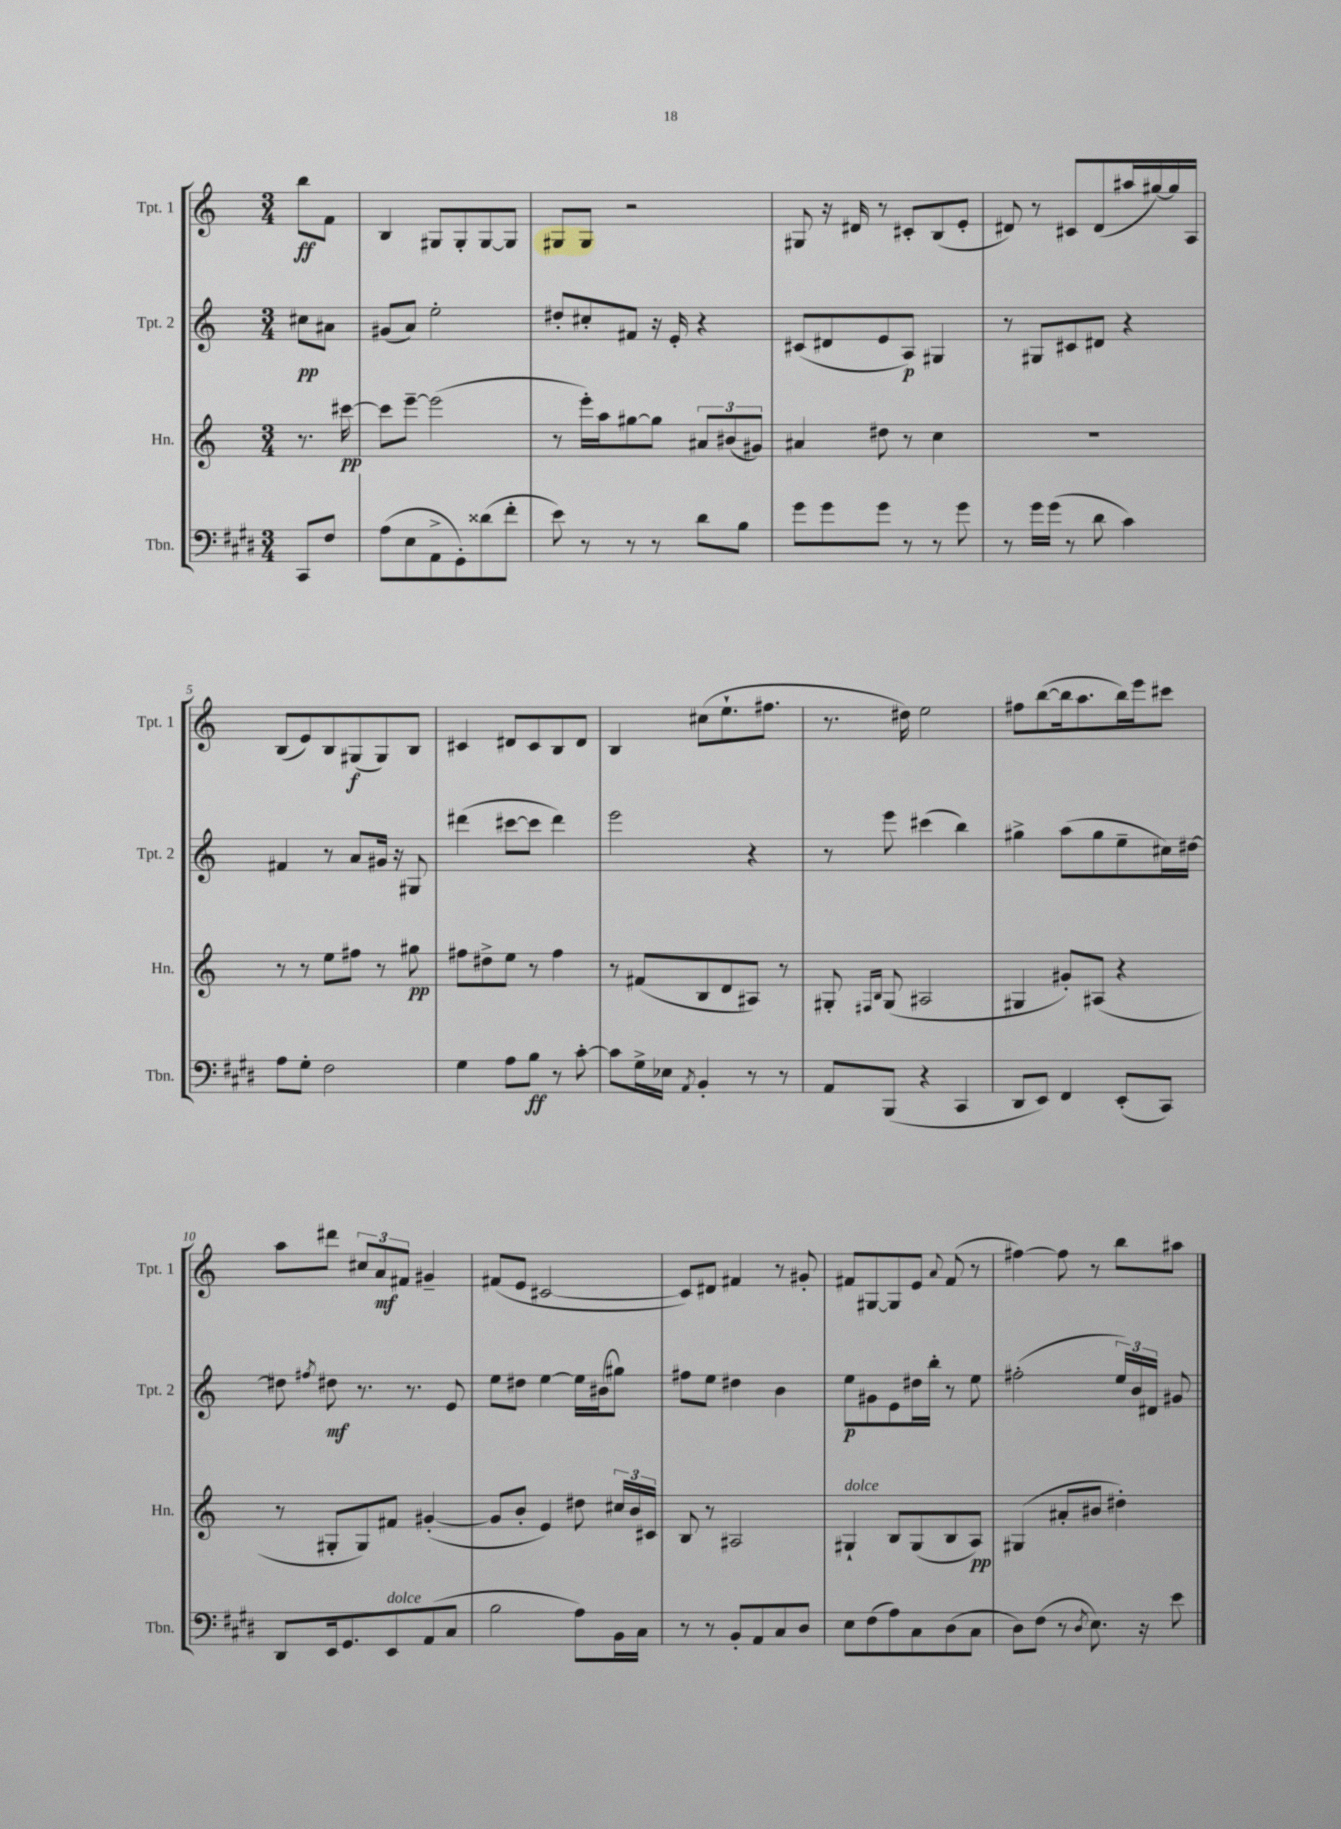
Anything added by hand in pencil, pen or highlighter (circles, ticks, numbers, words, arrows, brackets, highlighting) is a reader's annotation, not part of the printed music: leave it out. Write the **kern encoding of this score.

**kern	**dynam	**kern	**dynam	**kern	**dynam	**kern	**dynam
*part4	*part4	*part3	*part3	*part2	*part2	*part1	*part1
*staff4	*staff4	*staff3	*staff3	*staff2	*staff2	*staff1	*staff1
*I"Tbn.	*	*I"Hn.	*	*I"Tpt. 2	*	*I"Tpt. 1	*
*I'Tbn.	*	*I'Hn.	*	*I'Tpt. 2	*	*I'Tpt. 1	*
*clefF4	*	*clefG2	*	*clefG2	*	*clefG2	*
*k[f#c#g#d#]	*	*k[]	*	*k[]	*	*k[]	*
*M3/4	*	*M3/4	*	*M3/4	*	*M3/4	*
=	=	=	=	=	=	=	=
8CC#/L	.	8.r	.	8cc#X\L	pp	8bb\L	ff
8F#/J	.	.	.	8a#X\J	.	8f\J	.
.	.	[16ccc#X\	pp	.	.	.	.
=1	=1	=1	=1	=1	=1	=1	=1
(8A\L	.	8ccc#\L]	.	(8g#X/L	.	4B/	.
8E\	.	[8eee~\J	.	8a/J)	.	.	.
8AA^\	.	(2eee\]	.	2ee'\	.	8G#X/L	.
8GG#'\)	.	.	.	.	.	8G#'/	.
(8d##X\	.	.	.	.	.	[8G#/	.
8f#'\J	.	.	.	.	.	8G#/J]	.
=2	=2	=2	=2	=2	=2	=2	=2
8e\)	.	8r	.	8dd#X'/L	.	8G#X/L	.
8r	.	16eee'\LL)	.	8cc#X'/	.	8G#/J	.
.	.	16aa\J	.	.	.	.	.
8r	.	[8gg#X\	.	8f#X/J	.	2r	.
8r	.	8gg#\J]	.	16r	.	.	.
.	.	.	.	16e'/	.	.	.
8d#\L	.	12a#X/L	.	4r	.	.	.
.	.	(12b#X/	.	.	.	.	.
8B\J	.	.	.	.	.	.	.
.	.	12g#X/J)	.	.	.	.	.
=3	=3	=3	=3	=3	=3	=3	=3
8g#\L	.	4a#X/	.	(8c#X/L	.	8G#X/	.
8g#\	.	.	.	8d#X/	.	16r	.
.	.	.	.	.	.	16d#X/	.
8g#\J	.	8dd#X\	.	8e/	.	8r	.
8r	.	8r	.	8A/J)	p	8c#X'/L	.
8r	.	4cc\	.	4G#X/	.	(8B/	.
8g#\	.	.	.	.	.	8e'/J	.
=4	=4	=4	=4	=4	=4	=4	=4
8r	.	2.r	.	8r	.	8d#X/)	.
16g#\LL	.	.	.	8G#X/L	.	8r	.
(16g#\JJ	.	.	.	.	.	.	.
8r	.	.	.	8c#X/	.	8c#X/L	.
8d#\	.	.	.	8d#X/J	.	(8d#/	.
4c#\)	.	.	.	4r	.	16aa#X/L	.
.	.	.	.	.	.	[16gg#X/)	.
.	.	.	.	.	.	16gg#/]	.
.	.	.	.	.	.	16A/JJ	.
!!LO:LB:g=z
=5	=5	=5	=5	=5	=5	=5	=5
8A\L	.	8r	.	4f#X/	.	(8B/L	.
8G#'\J	.	8r	.	.	.	8e/)	.
2F#\	.	8ee\L	.	8r	.	8B/	.
.	.	8ff#X\J	.	8a/L	.	(8G#X/	f
.	.	8r	.	16g#X/Jk	.	8G#/)	.
.	.	.	.	16r	.	.	.
.	.	8gg#X\	pp	8G#X/	.	8B/J	.
=6	=6	=6	=6	=6	=6	=6	=6
4G#\	.	8ff#X\L	.	(4ddd#X\	.	4c#X/	.
.	.	8dd#X^\	.	.	.	.	.
8A\L	.	8ee\J	.	[8ccc#X\L	.	8d#X/L	.
8B\J	ff	8r	.	8ccc#\J]	.	8c#/	.
8r	.	4ff#\	.	4ddd#\)	.	8B/	.
[8c#'\	.	.	.	.	.	8d#/J	.
=7	=7	=7	=7	=7	=7	=7	=7
8c#\L]	.	8r	.	2eee\	.	4B/	.
16G#^\L	.	(8f#X/L	.	.	.	.	.
16E-X\JJ	.	.	.	.	.	.	.
8qAA/	.	.	.	.	.	.	.
4BB'/	.	8B/	.	.	.	(8cc#X\L	.
.	.	8d/	.	.	.	8.ee`\	.
8r	.	8A#X/J)	.	4r	.	.	.
.	.	.	.	.	.	8.ff#X\J	.
8r	.	8r	.	.	.	.	.
=8	=8	=8	=8	=8	=8	=8	=8
8AA/L	.	8G#X'/	.	8r	.	8.r	.
.	.	16qqF#X/LL	.	.	.	.	.
.	.	16qqB/JJ	.	.	.	.	.
(8BBB/J	.	(8G#/	.	8eee\	.	.	.
.	.	.	.	.	.	16dd#X\)	.
4r	.	2A#X/	.	(4ccc#X\	.	2ee\	.
4CC#/	.	.	.	4bb\)	.	.	.
=9	=9	=9	=9	=9	=9	=9	=9
8DD#/L	.	4G#X/	.	4gg#X^\	.	8ff#X\L	.
8EE/J)	.	.	.	.	.	([8bb\	.
4FF#/	.	8g#X'/L)	.	(8aa\L	.	16bb\k]	.
.	.	.	.	.	.	8.aa\	.
.	.	(8A#X/J	.	8gg#\	.	.	.
(8EE'/L	.	4r	.	8ee~\	.	16bb\L)	.
.	.	.	.	.	.	16eee\J	.
8CC#/J)	.	.	.	16cc#X\L)	.	8ccc#X\J	.
.	.	.	.	[16dd#X\JJ	.	.	.
!!LO:LB:g=z
=10	=10	=10	=10	=10	=10	=10	=10
8DD#/L	.	8r	.	8dd#X\]	.	8aa\L	.
.	.	.	.	8qff#X/	.	.	.
16EE/k	.	8G#X'/L	.	8dd#X\	mf	8ddd#X\J	.
8.GG#/	.	.	.	.	.	.	.
.	.	8G#/)	.	8.r	.	12cc#X/L	.
.	.	.	.	.	.	12a/	mf
!LO:TX:a:i:t=dolce	!	!	!	!	!	!	!
8EE/	.	8f#X/J	.	.	.	.	.
.	.	.	.	.	.	12f#X/J	.
.	.	.	.	8.r	.	.	.
(8AA/	.	([4g#X'/	.	.	.	4g#X~/	.
8C#/J	.	.	.	8e/	.	.	.
=11	=11	=11	=11	=11	=11	=11	=11
2B\	.	8g#/L]	.	8ee\L	.	(8f#X/L	.
.	.	8b'/J	.	8dd#X\J	.	8e/J	.
.	.	4e/)	.	[4ee\	.	[2c#X/	.
8A\L)	.	8dd#X\	.	16ee\LL]	.	.	.
.	.	.	.	(16b#X\J	.	.	.
16BB\L	.	24cc#X/LL	.	8gg#X\J)	.	.	.
.	.	24b/	.	.	.	.	.
16C#\JJ	.	.	.	.	.	.	.
.	.	24c#X/JJ	.	.	.	.	.
=12	=12	=12	=12	=12	=12	=12	=12
8r	.	8B/	.	8ff#X\L	.	8c#/L])	.
8r	.	8r	.	8ee\J	.	8d#X/J	.
8BB'/L	.	2A#X/	.	4dd#X\	.	4f#X/	.
8AA/	.	.	.	.	.	.	.
8C#/	.	.	.	4b\	.	8r	.
8D#/J	.	.	.	.	.	8g#X'/	.
=13	=13	=13	=13	=13	=13	=13	=13
!	!	!LO:TX:a:i:t=dolce	!	!	!	!	!
8E\L	.	4G#X`/	.	8ee\L	p	8f#X/L	.
(8F#\	.	.	.	8g#X\	.	[8G#X/	.
8A\)	.	8B/L	.	8e\	.	8G#/]	.
8C#\	.	(8G#/	.	16dd#X\L	.	8e/J	.
.	.	.	.	16bb'\JJ	.	.	.
.	.	.	.	.	.	8qqa/	.
(8D#\	.	8B/	.	8r	.	(8f#/	.
8C#\J	.	8A/J)	pp	8ee\	.	8r	.
=14	=14	=14	=14	=14	=14	=14	=14
8D#\L)	.	(4G#X/	.	(2ff#X'\	.	[4ff#X\)	.
(8F#\J	.	.	.	.	.	.	.
8r	.	8a#X'/L	.	.	.	8ff#\]	.
8qD#/	.	.	.	.	.	.	.
8.E\)	.	8b#X/J	.	.	.	8r	.
.	.	4dd#X'\)	.	24ee/LL)	.	8bb\L	.
.	.	.	.	24b/	.	.	.
16r	.	.	.	.	.	.	.
.	.	.	.	24d#X/JJ	.	.	.
8e\	.	.	.	8g#X/	.	8aa#X\J	.
==	==	==	==	==	==	==	==
*-	*-	*-	*-	*-	*-	*-	*-
